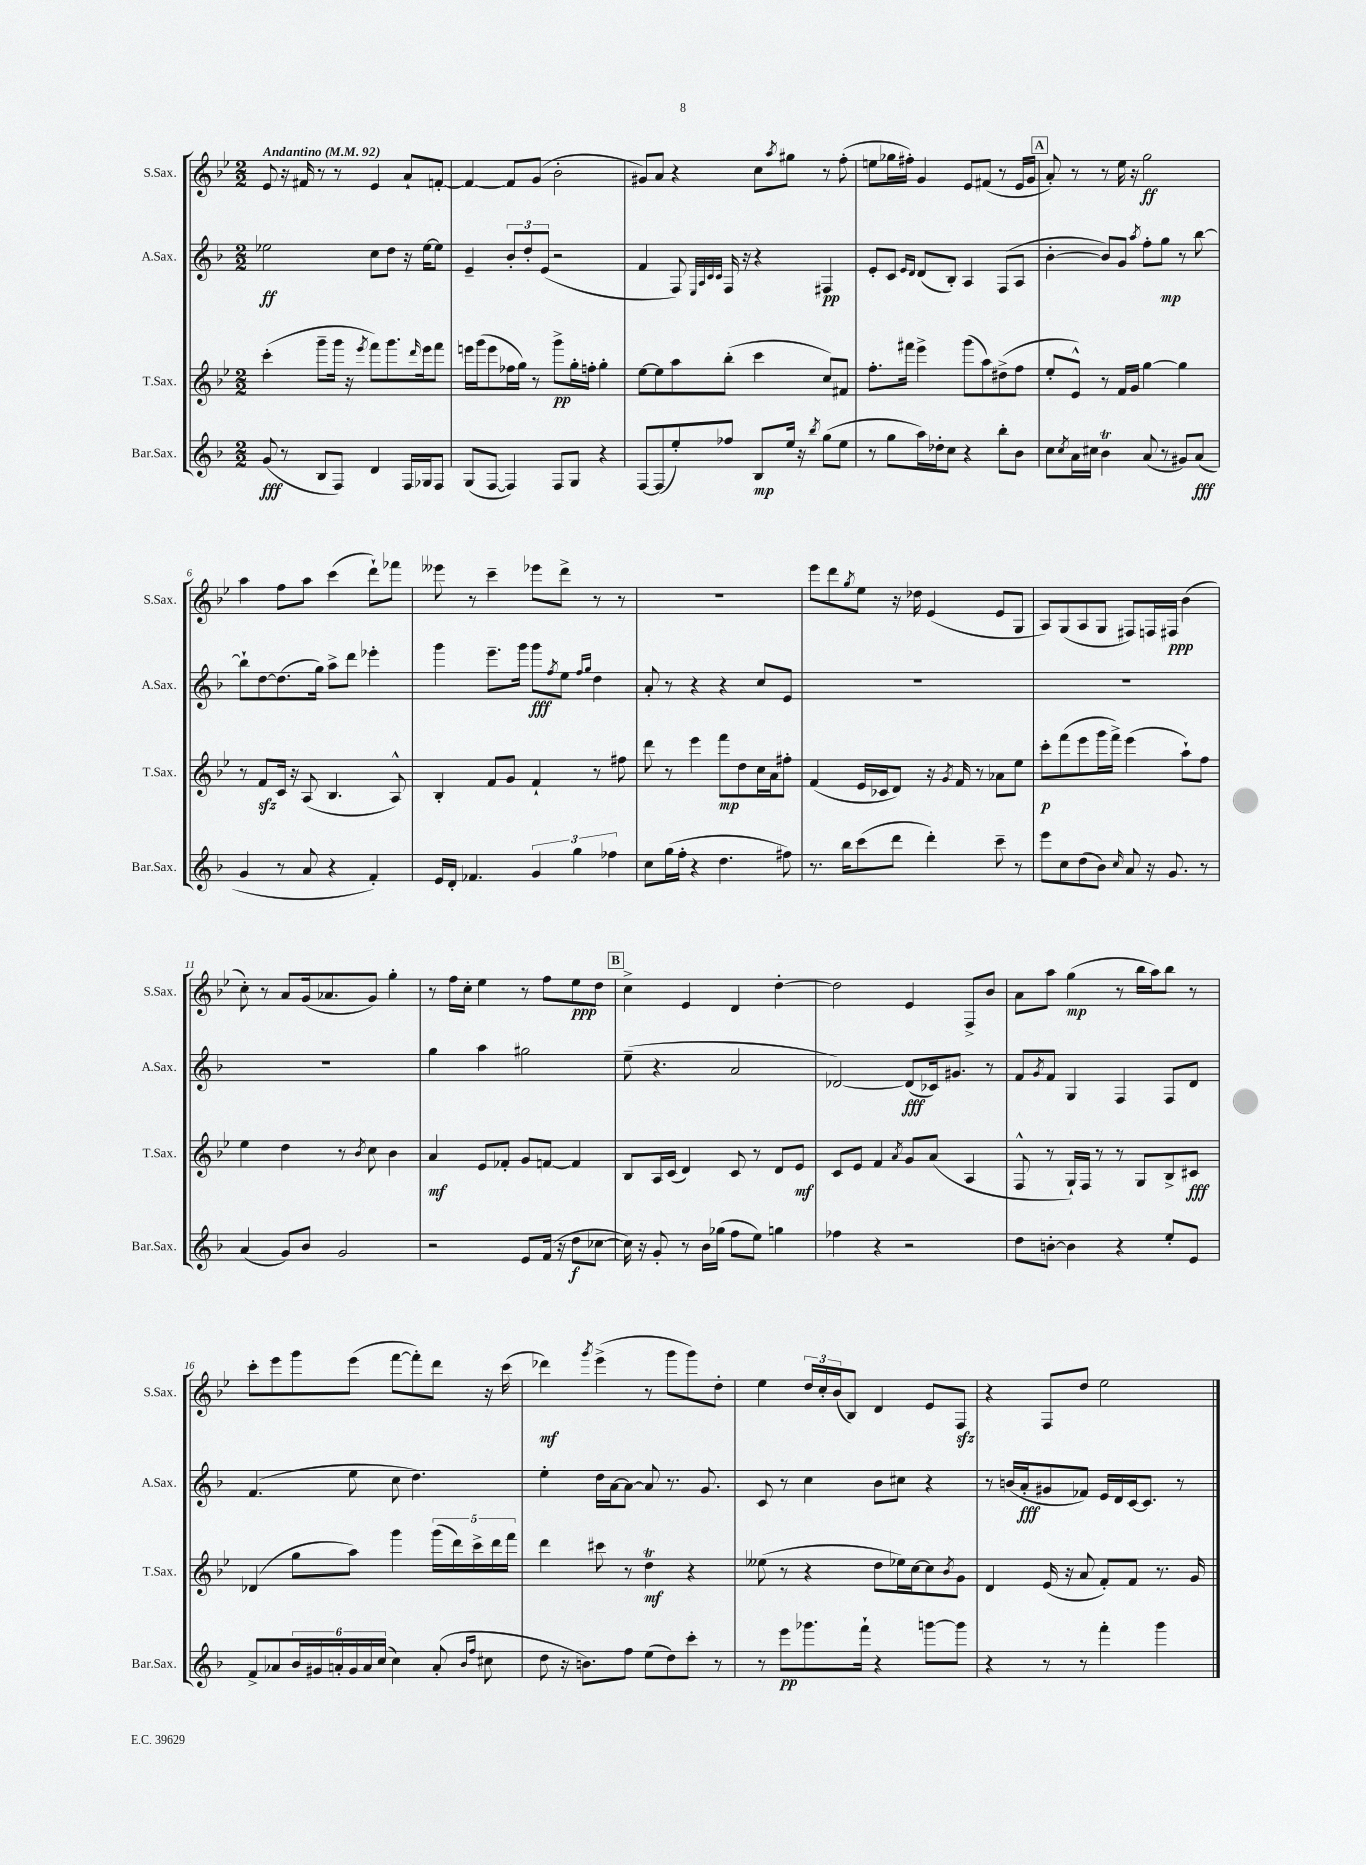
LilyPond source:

<<
\new StaffGroup <<
\new Staff = "s0" \with { instrumentName = "S.Sax." shortInstrumentName = "S.Sax." } {
    \clef treble \key bes \major \numericTimeSignature \time 2/2 \tempo "Andantino" 4 = 92
    ees'8 r16 fis'16 r8 r8 ees'4 a'8-! f'8~-. |
    f'4~ f'8 g'8( bes'2-. |
    gis'8) a'8 r4 c''8 \acciaccatura { a''8 } gis''8 r8 f''8-.( |
    e''8 ges''16 fis''16-.) g'4 ees'8 fis'8( r8 ees'16 g'16 |
    \mark \markup { \box "A" } a'8-.) r8 r8 ees''16 r16 g''2\ff |
    a''4 f''8 a''8 c'''4( d'''8-!) fes'''8 |
    eeses'''8 r8 c'''4-- ees'''8 d'''8-> r8 r8 |
    R1 |
    ees'''8 d'''8 \acciaccatura { g''8 } ees''8 r16 des''16 ees'4( ees'8 g8 |
    a8) g8( a8 g8 fis8) f16 fis16\ppp bes'4( |
    c''8-.) r8 a'8 g'16( aes'8. g'8) g''4-. |
    r8 f''16 c''16-. ees''4 r8 f''8 ees''8\ppp d''8 |
    \mark \markup { \box "B" } c''4-> ees'4 d'4 d''4~-. |
    d''2 ees'4 f8-> bes'8 |
    a'8 a''8 g''4\mp( r8 bes''16 a''16) bes''8 r8 |
    c'''8-. ees'''8 g'''8 ees'''8( f'''8~ f'''8-.) d'''8 r16 c'''16( |
    des'''4\mf) \acciaccatura { g'''8 } ees'''4->( r8 g'''8 g'''8) d''8-. |
    ees''4 \tuplet 3/2 { d''16 c''16-. bes'16( } bes8) d'4 ees'8 f8\sfz |
    r4 f8 d''8 ees''2 \bar "|." |
}
\new Staff = "s1" \with { instrumentName = "A.Sax." shortInstrumentName = "A.Sax." } {
    \clef treble \key f \major \numericTimeSignature \time 2/2
    ees''2\ff c''8 d''8 r16 ees''16~ ees''8 |
    e'4-- \tuplet 3/2 { bes'8-. d''8-. e'8( } r2 |
    f'4 f8) \grace { e32 a32 c'32 c'32 } f16 r16 r4 fis4\pp |
    e'8-. c'8 \grace { e'16 d'16 } d'8( bes8-.) a4 f8( a8 |
    \mark \markup { \box "A" } bes'4~-. bes'8) g'8 \acciaccatura { a''8 } f''8-. g''8\mp r8 bes''8~ |
    bes''8-! d''8~ d''8.( g''16) a''8-> d'''8 ees'''4-. |
    g'''4 e'''8.-- g'''16 g'''8\fff \acciaccatura { f''8 } e''8 \grace { f''16 g''16 } d''4 |
    a'8-. r8 r4 r4 c''8 e'8 |
    R1 |
    R1 |
    R1 |
    g''4 a''4 gis''2 |
    \mark \markup { \box "B" } e''8--( r4. a'2 |
    des'2~) des'8\fff( ces'16) gis'8. r8 |
    f'8 \acciaccatura { g'8 } f'8 g4 f4 f8 d'8 |
    f'4.( e''8 c''8 d''4.) |
    e''4-. d''16 a'16~ a'8~ a'8 r8. g'8. |
    c'8 r8 c''4 bes'8 cis''8 r4 |
    r8 b'16( a'16-.\fff gis'8 fes'8) e'16 d'16 c'16~ c'8. r8 \bar "|." |
}
\new Staff = "s2" \with { instrumentName = "T.Sax." shortInstrumentName = "T.Sax." } {
    \clef treble \key bes \major \numericTimeSignature \time 2/2
    c'''4-.( g'''8-- g'''16 r16 \acciaccatura { ees'''8 } f'''8) g'''8. \grace { d'''16 } ees'''16 f'''8 |
    e'''16 g'''16( e'''8 fes''16 g''16) r8 g'''8->\pp g''16-. f''16-. g''4-. |
    ees''8~ ees''8 a''8 bes''8-.( c'''4 c''8) fis'8 |
    f''8.-. fis'''16 ees'''4-> g'''8( a''8) dis''8->( f''8 |
    \mark \markup { \box "A" } ees''8-. ees'8-^) r8 f'16 g'16 g''4~ g''4 |
    r8 f'8\sfz c'16 r16 a8( bes4. a8-^) |
    bes4-. f'8 g'8 f'4-! r8 fis''8 |
    d'''8 r8 ees'''4 f'''8\mp d''8 c''16 a'16 fis''8-. |
    f'4( ees'16 ces'16 d'8) r16 \acciaccatura { g'8 } f'16 r8 aes'8 ees''8 |
    c'''8-.\p f'''8( ees'''8 g'''16 f'''16->) ees'''4( a''8-!) f''8 |
    ees''4 d''4 r8 \acciaccatura { bes'8 } c''8 bes'4 |
    a'4\mf ees'8 fes'8-. g'8 f'8~ f'4 |
    \mark \markup { \box "B" } bes8 a16 c'16( d'4) c'8 r8 d'8 ees'8\mf |
    c'8 ees'8 f'4 \acciaccatura { a'8 } g'8 a'8( a4 |
    f8-^ r8 g16-!) f16 r8 r8 g8 bes8-> cis'8\fff |
    des'4( g''8 a''8) g'''4 \tuplet 5/4 { g'''16( d'''16) c'''16-> d'''16 f'''16 } |
    d'''4 cis'''8 r8 d''4\trill\mf r4 |
    eeses''8( r8 r4 d''8 ees''16) c''16~ c''8 \acciaccatura { bes'8 } g'8 |
    d'4 ees'16( r16 a'8 f'8-.) f'8 r8. g'16 \bar "|." |
}
\new Staff = "s3" \with { instrumentName = "Bar.Sax." shortInstrumentName = "Bar.Sax." } {
    \clef treble \key f \major \numericTimeSignature \time 2/2
    g'8\fff( r8 bes8 f8) d'4 f16 ges16 f8 |
    g8( f8~ f4) f8 g8 r4 |
    f8~ f8( e''8-.) fes''8 bes8\mp e''16 r16 \acciaccatura { bes''8 } g''8( e''8 |
    r8 g''8 a''16) des''16-. c''8 r4 bes''8-. bes'8 |
    \mark \markup { \box "A" } c''8 \acciaccatura { c''8 } a'16 cis''16 bes'4\trill a'8( r8 gis'8) a'8\fff( |
    g'4 r8 a'8 r4 f'4-.) |
    e'16 d'16-. fes'4. \tuplet 3/2 { g'4 g''4 fes''4 } |
    c''8 g''16( f''16-. r4 d''4. fis''8) |
    r8. bes''16 c'''8( d'''8 d'''4-.) c'''8-- r8 |
    e'''8 c''8 d''8( bes'8) \grace { c''16 } a'8 r16 g'8. r8 |
    a'4( g'8) bes'8 g'2 |
    r2 e'8 f'16( r16 d''8\f ces''8~ |
    \mark \markup { \box "B" } ces''16) r16 g'8-. r8 bes'16 ges''16( f''8 e''8) g''4 |
    fes''4 r4 r2 |
    d''8 b'8~-. b'4 r4 e''8-. e'8 |
    f'8-> aes'8 \tuplet 6/4 { bes'16 gis'16 a'16-. gis'16 a'16 c''16( } c''4) a'8-.( \grace { bes'16 f''16 } cis''8 |
    d''8 r16 b'8.) f''8 e''8( d''8) c'''8-. r8 |
    r8 e'''8\pp ges'''8. f'''16-! r4 g'''8~ g'''8 |
    r4 r8 r8 f'''4-. g'''4 \bar "|." |
}
>>
>>
